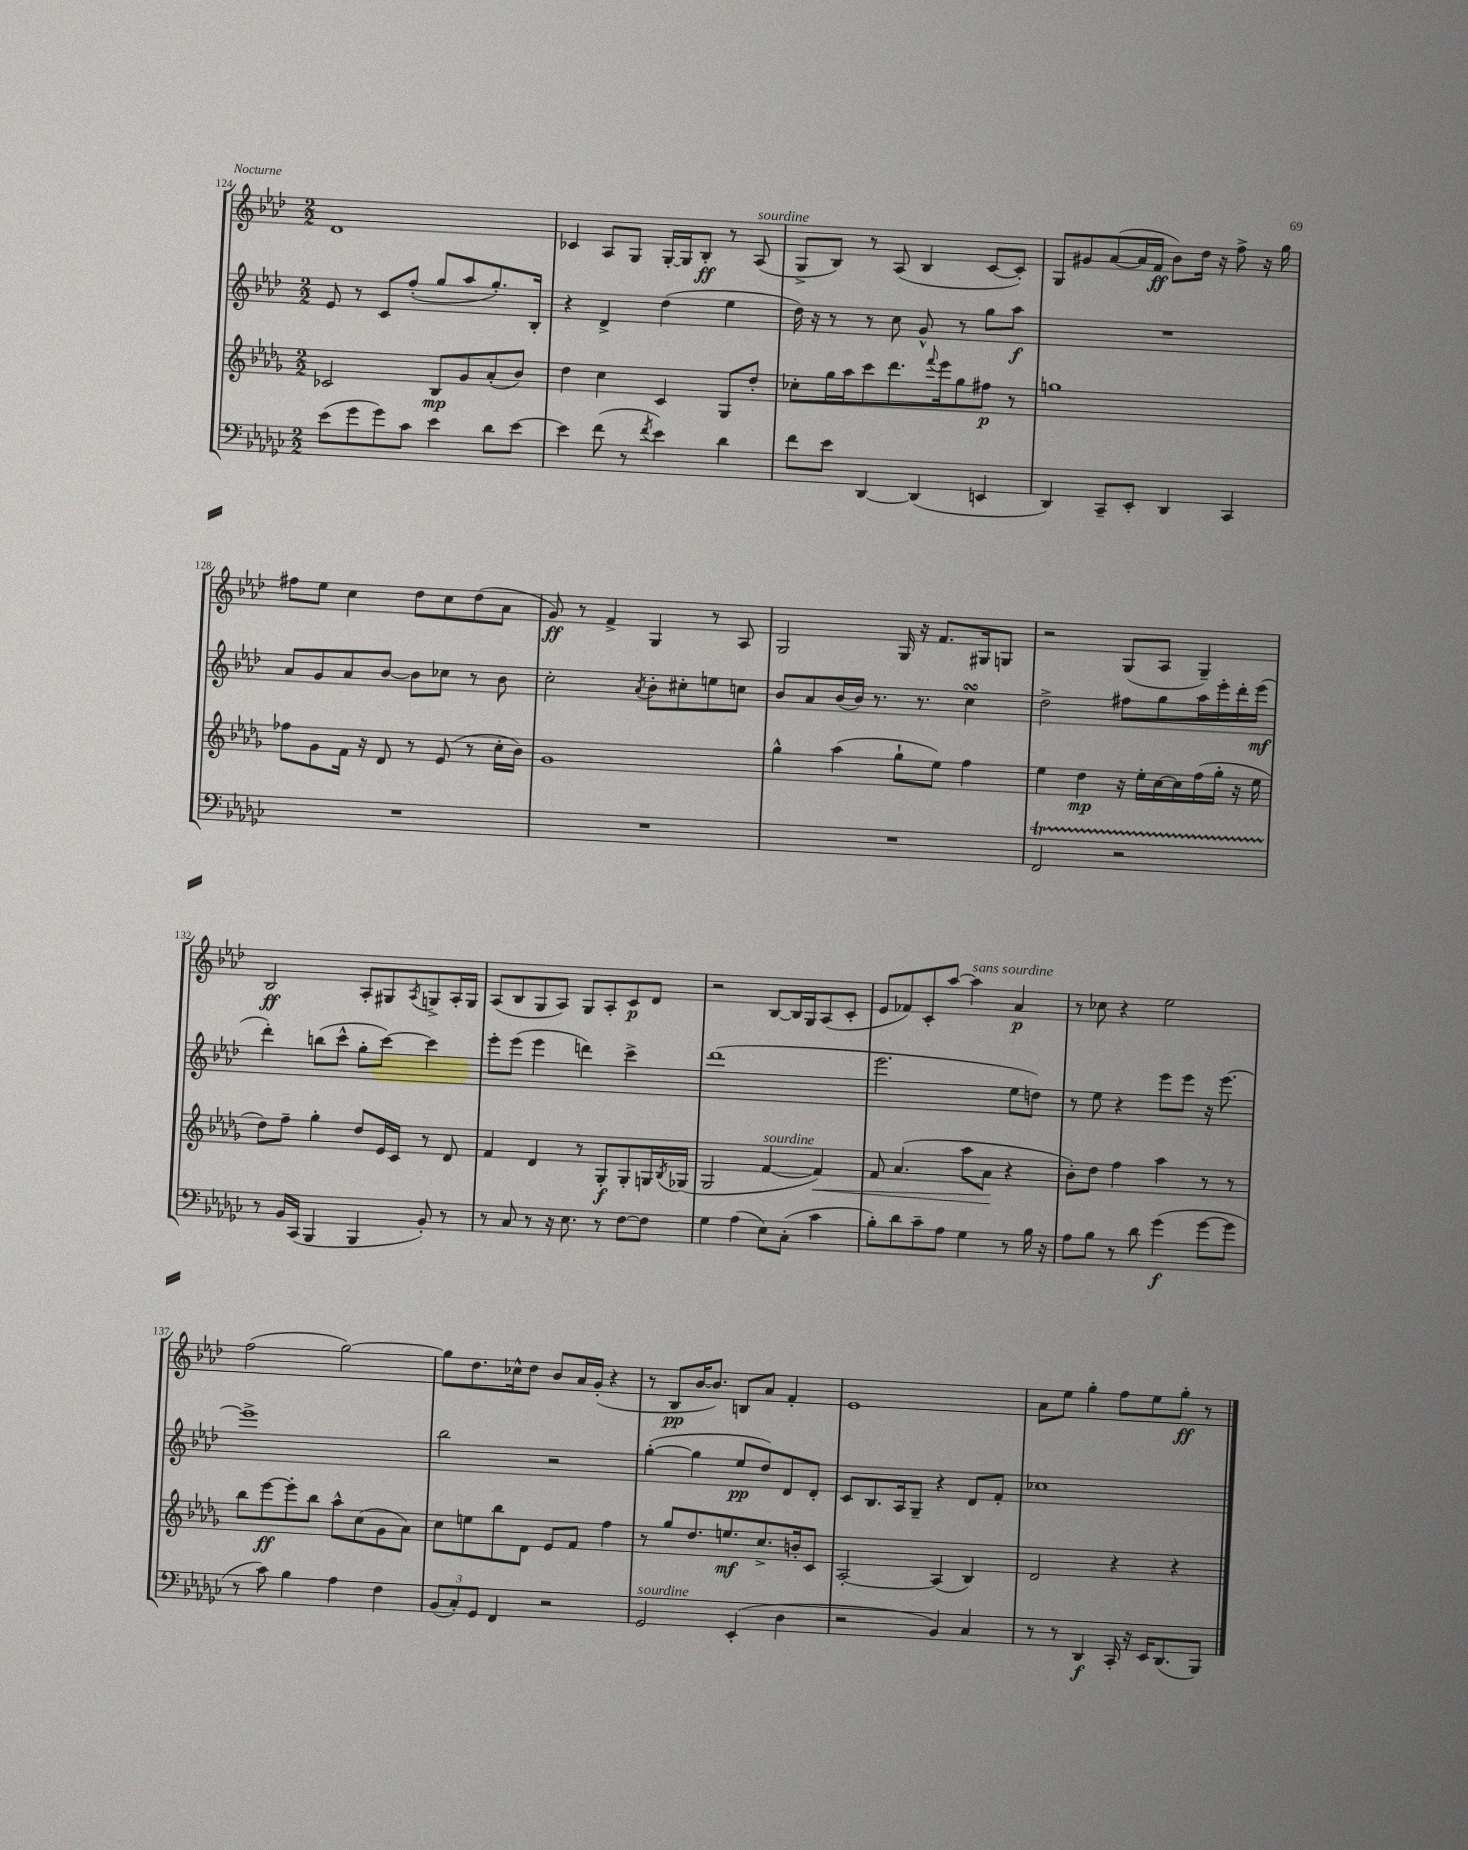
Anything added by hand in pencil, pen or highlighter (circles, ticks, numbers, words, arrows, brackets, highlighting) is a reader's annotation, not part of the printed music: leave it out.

**kern	**kern	**kern	**kern
*staff4	*staff3	*staff2	*staff1
*clefF4	*clefG2	*clefG2	*clefG2
*k[b-e-a-d-g-c-]	*k[b-e-a-d-g-]	*k[b-e-a-d-]	*k[b-e-a-d-]
*M2/2	*M2/2	*M2/2	*M2/2
(8e-	2c-	8e-	1d-
8g-	.	8r	.
8g-)	.	8c	.
8c-	.	(8ff'	.
4e-	8B-	8gg	.
.	8g-	8aa-	.
8d-	(8a-'	8.gg')	.
[8e-	8b-)	.	.
.	.	16B-'	.
=	=	=	=
4e-]	4dd-	4r	4c-
(8f	4cc	4d-^	8A-
8r	.	.	8G
8qf	.	.	.
4e-)	4c	(4dd-	[16G'
.	.	.	16G]
.	.	.	8B-'
4d-	8G-	4ee-	8r
.	8dd-'	.	(8A-
=	=	=	=
8f	8cc-'	16dd-)	8G^
.	.	16r	.
8e-	16gg-	8r	8B-)
.	16aa-	.	.
[4DD-	8ccc	8r	8r
.	8.ddd-	8cc	(8A-
(4DD-]	.	8g^^	4B-
.	8qqfff	.	.
.	16eee-	.	.
.	8gg-	8r	.
4EE	8ff#	8gg	[8c
.	8r	8aa-	8c'])
=	=	=	=
4DD-)	1gg	1r	8G
.	.	.	8g#
8CC-~	.	.	([8a-
8EE-'	.	.	16a-]
.	.	.	16f
4DD-	.	.	8b-)
.	.	.	16dd-
.	.	.	16r
4CC-	.	.	8ff^
.	.	.	16r
.	.	.	16gg
=	=	=	=
1r	8ff-	8a-	8ff#
.	8g-	8g	8ee-
.	16f	8a-	4cc
.	16r	.	.
.	8d-	[8b-	.
.	8r	8b-]	8dd-
.	(8e-	8cc-	8cc
.	8r	8r	(8dd-
.	16cc'	8b-	8a-
.	16b-)	.	.
=	=	=	=
1r	1g-	2cc'	8g)
.	.	.	8r
.	.	.	4f^
.	.	8qa-	.
.	.	8b-'	4G
.	.	8cc#'	.
.	.	8ee	8r
.	.	8cc	8A-
=	=	=	=
1r	4gg-^^	8b-	2G
.	.	8a-	.
.	(4aa-	(16b-	.
.	.	16b-)	.
.	.	8.r	.
.	8gg-`	.	16G
.	.	8.r	16r
.	8ee-)	.	8.f
.	4ff	4cc	.
.	.	.	16G#
.	.	.	8G
=	=	=	=
2FF	4ee-	2dd-^	2r
.	4dd-	.	.
2r	16r	8ff#	(8G
.	16ee-'	.	.
.	[16cc	8gg	8A-
.	16cc]	.	.
.	(16ff	16aa-	4G~)
.	16gg-'	16eee-'	.
.	16r	16ddd-'	.
.	16ee-	(16eee-	.
=	=	=	=
8r	8dd-)	4ddd-')	2B-
16BB-	8ff~	.	.
(16CC-	.	.	.
4BBB-	4gg-'	(8bb	.
.	.	8ccc^^	.
4BBB-	8dd-	8gg'	8A-'
.	16e-	[8ccc)	8G#
.	16c	.	.
.	.	.	8qA-
8BB-')	8r	4ccc]	8G^
8r	8d-	.	16A-'
.	.	.	16G
=	=	=	=
8r	4f	8eee-'	(8A-
8C-	.	(8eee-	8B-
8r	4d-	4eee-	8G
16r	.	.	8A-)
8.E-	.	.	.
.	8r	4ddd)	8G
8r	8G-'	.	8A-'
[8F	8G-'	4ccc^	8c
8F]	16G	.	8d-
.	8qB-	.	.
.	(16G-	.	.
=	=	=	=
4G-	2G-	(1ddd-	2r
(4A-	.	.	.
8E-)	[4f	.	[8B-
(8C-'	.	.	16B-]
.	.	.	16G
4c-	4f])	.	(8A-
.	.	.	8c'
=	=	=	=
8B-')	8f	2.eee-	8e-
8d-	(4.a-	.	8f-)
8c-~	.	.	8c'
8A-	.	.	[8aa-
4G-	8aa-	.	4aa-]
.	8a-	.	.
8r	4r	8ee-	4a-
16B-	.	8dd)	.
16r	.	.	.
=	=	=	=
8A-	8b-')	8r	8r
8B-	8dd-	8ee-	8cc-
8r	4ff	4r	4r
8d-	.	.	.
(4g-	4aa-	8eee-	2ee-
.	.	8eee-	.
[8g-	8r	16r	.
.	.	[8.eee-	.
8g-]	8r	.	.
=	=	=	=
8r	8bb-	1eee-^]	(2ff
8c-)	[8eee-	.	.
4B-	8eee-']	.	.
.	8bb-	.	.
4A-	8aa-^^	.	[2gg)
.	(8cc	.	.
4F	8g-	.	.
.	8a-)	.	.
=	=	=	=
(12BB-	8cc	2bb-	8gg]
12C-')	.	.	.
.	8ee	.	8.dd-
12GG-	.	.	.
4FF	8bb-	.	.
.	.	.	16cc-^^
.	8d-	.	8dd-
2r	8e-	2r	8b-
.	8f	.	16a-
.	.	.	(16g'
.	4ff	.	4r
=	=	=	=
2GG-	8r	([4gg'	8r
.	8gg-	.	8B-
.	8.dd-	4gg]	[16b-
.	.	.	8.b-])
.	8.ee	.	.
(4EE-'	.	8ee-	8B
.	8.cc^	8dd-)	8a-
4D-	.	8d-	4f'
.	16b'	.	.
.	8c	8d-'	.
=	=	=	=
2r	[2A-'	8c	1e-
.	.	8.B-	.
.	.	16A-	.
.	.	8G~	.
4BB-)	(4A-]	4r	.
4C-	4B-)	8d-	.
.	.	8f'	.
=	=	=	=
8r	2d-	1cc-	8a-
8r	.	.	8ee-
4DD-	.	.	4gg'
16CC-'	4r	.	8ff
16r	.	.	.
16EE-	.	.	8ee-
(8.DD-	.	.	.
.	4r	.	8gg'
8BBB-)	.	.	8r
==	==	==	==
*-	*-	*-	*-
